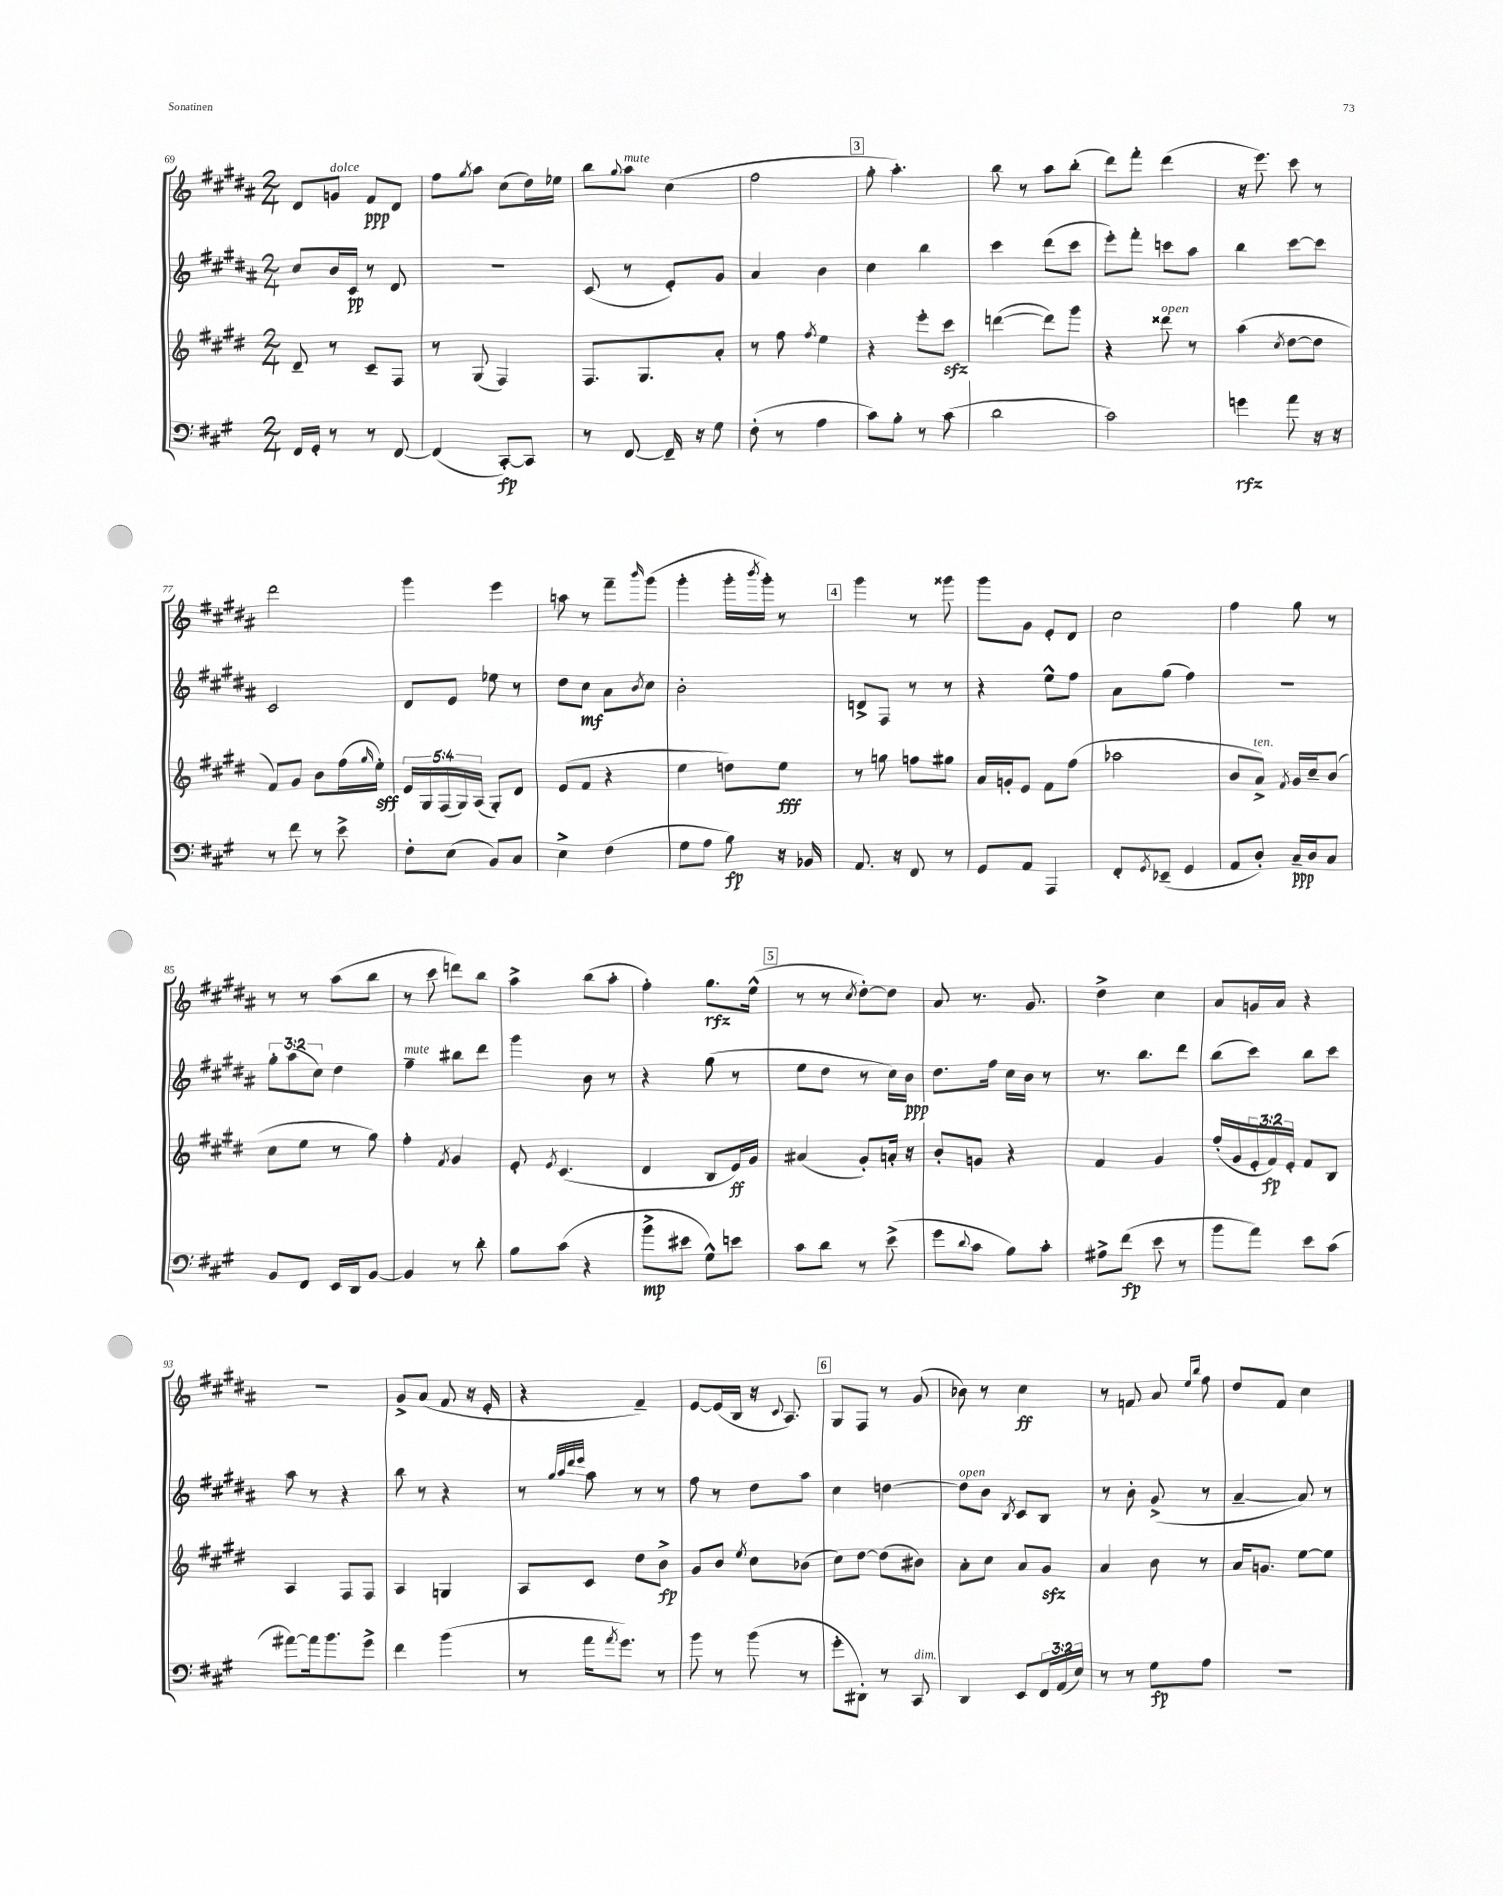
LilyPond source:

<<
\new StaffGroup <<
\new Staff = "s0" {
    \clef treble \key b \major \numericTimeSignature \time 2/4
    dis'8 g'8^\markup { \italic "dolce" } fis'8\ppp dis'8 |
    fis''8 \acciaccatura { gis''8 } ais''8 cis''8( dis''16) ees''16 |
    b''8 \appoggiatura { gis''8 } ais''8^\markup { \italic "mute" } cis''4( |
    fis''2 |
    \mark \markup { \box "3" } gis''8-. ais''4.-.) |
    b''8 r8 ais''8 b''8-.( |
    dis'''8) fis'''8-. dis'''4( |
    r16 e'''8.) cis'''8 r8 |
    dis'''2 |
    gis'''4 e'''4 |
    a''8 r8 fis'''8-- \grace { b'''16 } gis'''8( |
    gis'''4-. gis'''16-. \acciaccatura { b'''8 } gis'''16-.) r8 |
    \mark \markup { \box "4" } gis'''4 r8 gisis'''8 |
    gis'''8 gis'8 e'8-. dis'8 |
    cis''2 |
    fis''4 gis''8 r8 |
    r8 r8 ais''8( b''8 |
    r8 cis'''8 d'''8) b''8 |
    ais''4-> b''8( ais''8-. |
    fis''4-.) gis''8.\rfz e''16-^( |
    \mark \markup { \box "5" } r8 r8 \acciaccatura { cis''8 } dis''8~-.) dis''8 |
    ais'8 r8. gis'8. |
    dis''4-> cis''4 |
    ais'8 g'16 ais'16 r4 |
    r2 |
    gis'8-> ais'8( fis'8 r16 e'16-. |
    r4 fis'4--) |
    e'8~ e'16( b16 r16 \appoggiatura { cis'8 } ais8.) |
    \mark \markup { \box "6" } gis8 fis8 r8 gis'8( |
    bes'8) r8 cis''4\ff |
    r8 f'8 ais'8 \grace { e''16 b''16 } fis''8 |
    dis''8 fis'8 cis''4 \bar "|." |
}
\new Staff = "s1" {
    \clef treble \key b \major \numericTimeSignature \time 2/4 \override Staff.TupletNumber.text = #tuplet-number::calc-fraction-text
    cis''8 b'16 cis'16\pp r8 dis'8 |
    R2 |
    cis'8( r8 e'8-.) gis'8 |
    ais'4 b'4 |
    \mark \markup { \box "3" } cis''4 b''4 |
    cis'''4 dis'''8( cis'''8 |
    e'''8-.) fis'''8-. c'''8 ais''8 |
    b''4 cis'''8~ cis'''8 |
    cis'2 |
    dis'8 e'8 ees''8 r8 |
    dis''8 cis''8\mf ais'8 \acciaccatura { b'8 } cis''8 |
    b'2-. |
    \mark \markup { \box "4" } d'8-> fis8 r8 r8 |
    r4 e''8-^ fis''8 |
    ais'8 gis''8( fis''4) |
    R2 |
    \tuplet 3/2 { gis''8-. ais''8( cis''8) } dis''4 |
    fis''4--^\markup { \italic "mute" } bis''8 dis'''8 |
    gis'''4 b'8 r8 |
    r4 gis''8( r8 |
    \mark \markup { \box "5" } e''8 dis''8 r8 cis''16) b'16\ppp |
    dis''8. fis''16 cis''16 b'16 r8 |
    r8. b''8. dis'''8 |
    b''8( cis'''8) b''8 cis'''8 |
    ais''8 r8 r4 |
    b''8 r8 r4 |
    r8 \grace { gis''32 ais''32 dis'''32 e'''32 } ais''8 r8 r8 |
    fis''8 r8 dis''8 ais''8 |
    \mark \markup { \box "6" } cis''4 d''4~ |
    d''8^\markup { \italic "open" } b'8 \acciaccatura { b8 } cis'8 b8 |
    r8 b'8-. gis'8->( r8 |
    ais'4~-- ais'8) r8 \bar "|." |
}
\new Staff = "s2" {
    \clef treble \key e \major \numericTimeSignature \time 2/4 \override Staff.TupletNumber.text = #tuplet-number::calc-fraction-text
    dis'8-- r8 cis'8-- fis8 |
    r8 gis8( fis4) |
    fis8. gis8. a'8-. |
    r8 fis''8 \acciaccatura { fis''8 } e''4 |
    \mark \markup { \box "3" } r4 e'''8-. cis'''8\sfz |
    d'''4~( d'''8) gis'''8 |
    r4 disis'''8^\markup { \italic "open" } r8 |
    a''4( \acciaccatura { cis''8 } dis''8~ dis''8 |
    fis'8) gis'8 b'8 fis''16( \grace { gis''16 } e''16-.\sff) |
    \tuplet 5/4 { e'16 gis16 fis16( gis16) a16( } gis8-.) dis'8 |
    e'8( fis'8 r4 |
    e''4 d''8) e''8\fff |
    \mark \markup { \box "4" } r8 g''8 f''8 gis''8 |
    a'16 g'16-. e'8 fis'8 fis''8( |
    aes''2 |
    b'8 a'8->^\markup { \italic "ten." }) \acciaccatura { fis'8 } gis'16 cis''16-- b'8( |
    cis''8 e''8 r8 gis''8) |
    fis''4-. \acciaccatura { fis'8 } gis'4 |
    e'8-. \acciaccatura { e'8 } cis'4.( |
    dis'4 b8 e'16\ff) gis'16 |
    \mark \markup { \box "5" } ais'4( gis'8-.) a'16-. r16 |
    b'8-. g'8 r4 |
    fis'4 gis'4 |
    fis''16-.( gis'16 \tuplet 3/2 { e'16-. fis'16\fp) e'16-. } fis'8 b8 |
    a4 fis8 fis8 |
    a4 g4 |
    a8 cis'8 dis''8 b'8->\fp |
    gis'8 b'8 \acciaccatura { e''8 } cis''8 bes'8( |
    \mark \markup { \box "6" } cis''8) dis''8~ dis''8( bis'8) |
    a'8-. cis''8 a'8 gis'8\sfz |
    a'4 b'8 r8 |
    a'16 g'8. e''8~ e''8 \bar "|." |
}
\new Staff = "s3" {
    \clef bass \key a \major \numericTimeSignature \time 2/4 \override Staff.TupletNumber.text = #tuplet-number::calc-fraction-text
    fis,16 gis,16-. r8 r8 fis,8~ |
    fis,4( cis,8~-.\fp) cis,8 |
    r8 fis,8~ fis,16-- r16 gis8 |
    fis8-.( r8 a4 |
    \mark \markup { \box "3" } cis'8) b8-. r8 cis'8( |
    d'2 |
    cis'2) |
    g'4\rfz a'8 r16 r16 |
    r8 fis'8 r8 e'8-> |
    fis8-. e8( b,8) cis8 |
    e4-> fis4( |
    gis8 a8 b8\fp) r16 bes,16 |
    \mark \markup { \box "4" } a,8. r16 fis,8 r8 |
    gis,8 a,8 a,,4 |
    fis,8-. \acciaccatura { gis,8 } ees,8--( gis,4 |
    a,8 d8-.) cis16--\ppp d16 cis8 |
    b,8 fis,8 e,16 d,16 b,8~ |
    b,4 r8 d'8-. |
    b8 cis'8( r4 |
    b'8->\mp eis'8 gis8-^) e'8 |
    \mark \markup { \box "5" } cis'8 d'8 r8 e'8->( |
    gis'8 \appoggiatura { d'8 } cis'8 b8) cis'8-. |
    ais8-> fis'8\fp( e'8 r8 |
    b'8 a'8) e'8 cis'8( |
    ais'8~) ais'16 b'8. gis'8-> |
    fis'4 b'4( |
    r8 a'16 \acciaccatura { a'8 } gis'8.) r8 |
    b'8 r8 b'8( r8 |
    \mark \markup { \box "6" } gis'8-. dis,8-.) r8 cis,8^\markup { \italic "dim." } |
    d,4 e,8 \tuplet 3/2 { fis,16 a,16( e16) } |
    r8 r8 gis8\fp a8 |
    R2 \bar "|." |
}
>>
>>
\layout { \context { \Score currentBarNumber = #69 } }
